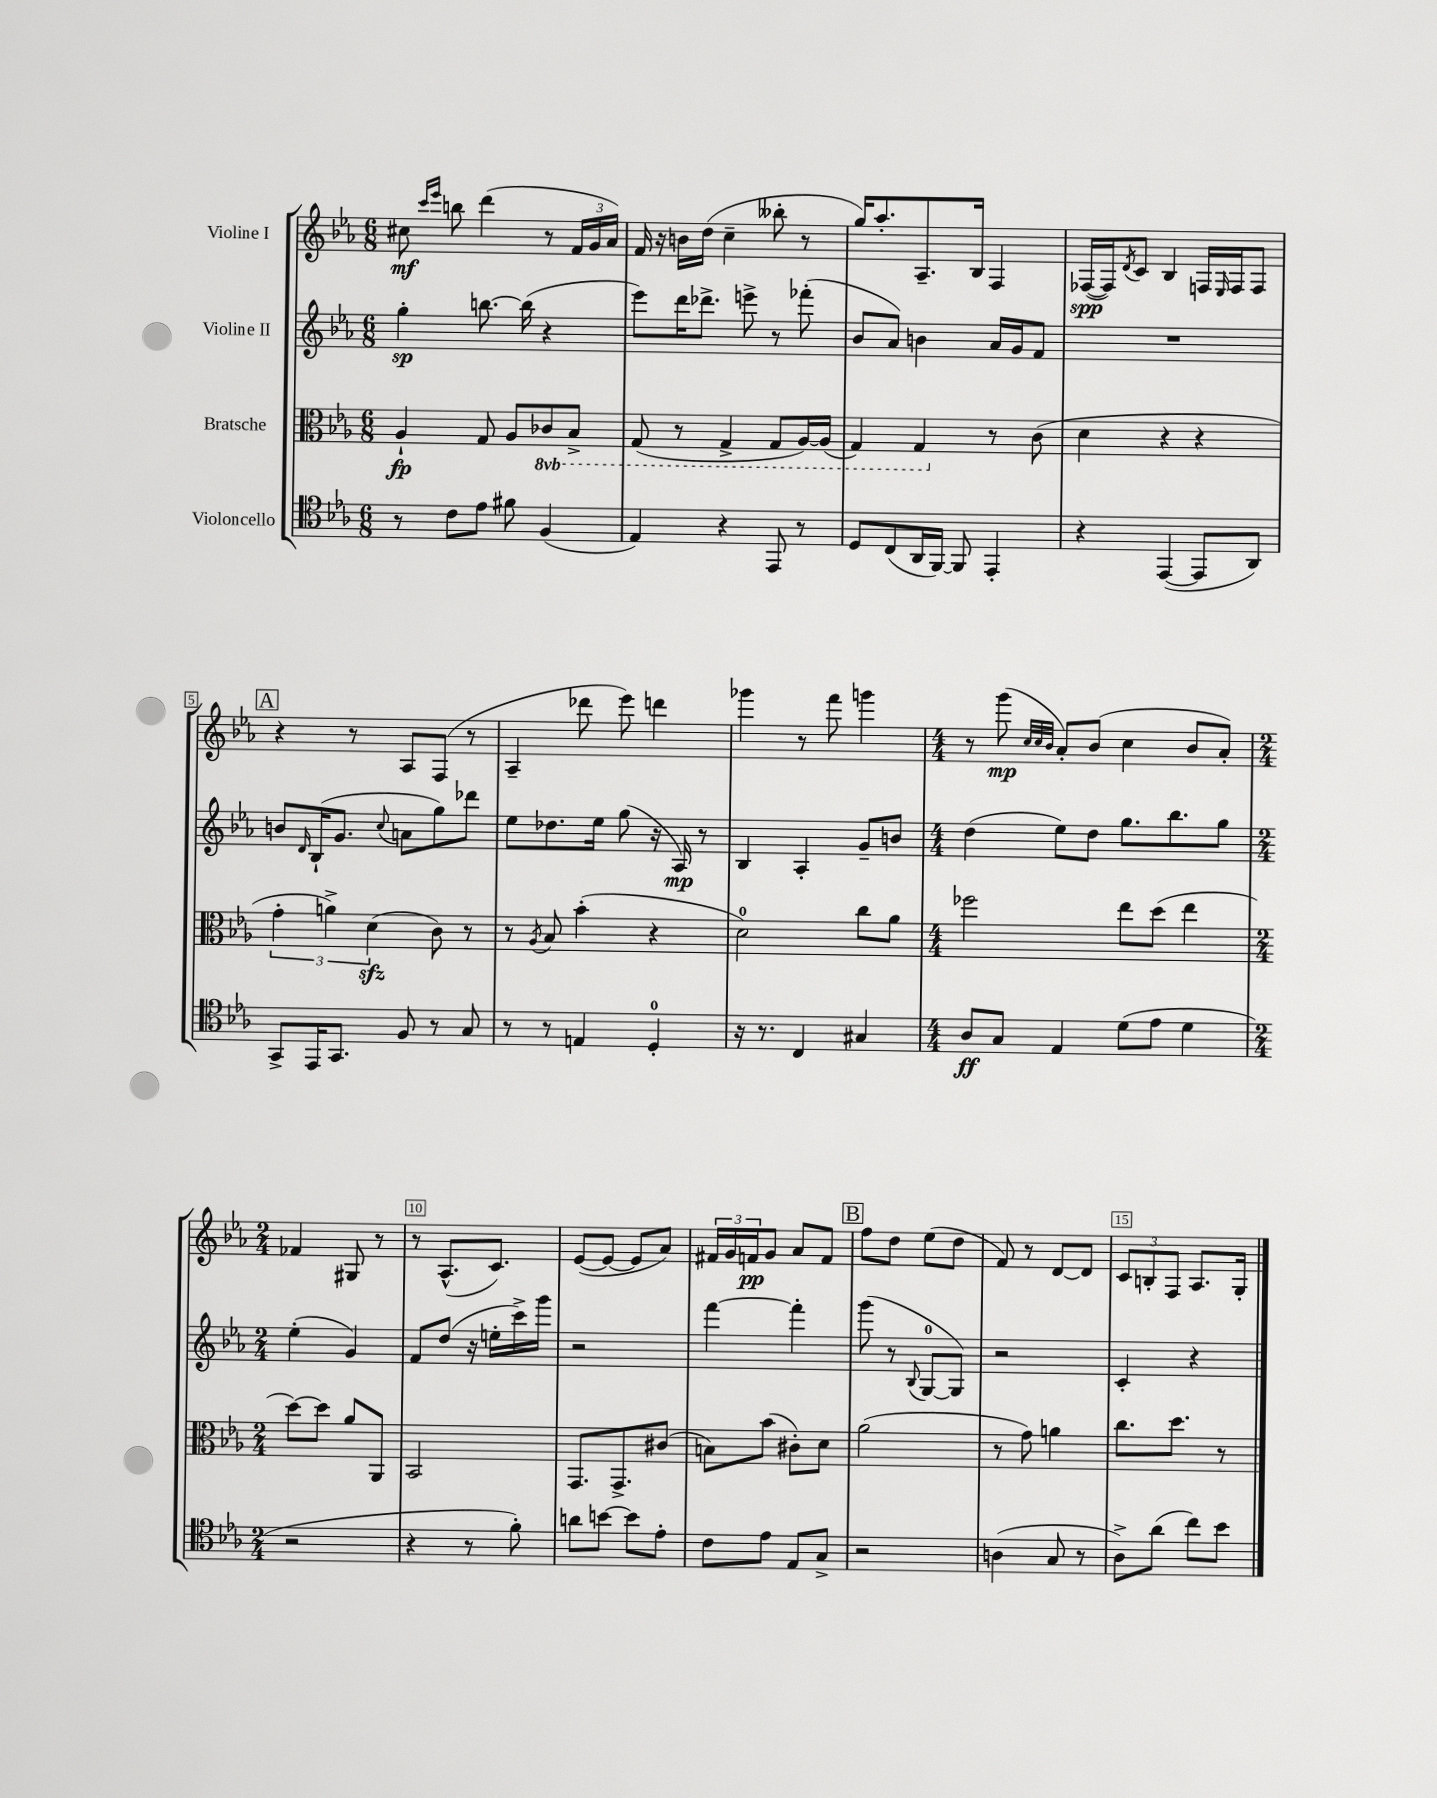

**kern	**dynam	**kern	**dynam	**kern	**dynam	**kern	**dynam
*part4	*part4	*part3	*part3	*part2	*part2	*part1	*part1
*staff4	*staff4	*staff3	*staff3	*staff2	*staff2	*staff1	*staff1
*I"Violoncello	*	*I"Bratsche	*	*I"Violine II	*	*I"Violine I	*
*clefC4	*	*clefC3	*	*clefG2	*	*clefG2	*
*k[b-e-a-]	*	*k[b-e-a-]	*	*k[b-e-a-]	*	*k[b-e-a-]	*
*M6/8	*	*M6/8	*	*M6/8	*	*M6/8	*
=1	=1	=1	=1	=1	=1	=1	=1
8r	.	4A-`/	fp	4gg'\	sp	8cc#X\	mf
.	.	.	.	.	.	16qqccc/LL	.
.	.	.	.	.	.	16qqeee-/JJ	.
8c\L	.	.	.	.	.	8bbn\	.
8e-\J	.	8G/	.	[8.bbn\	.	(4ddd\	.
8f#X\	.	8A-/L	.	.	.	.	.
.	.	.	.	(16bb\]	.	.	.
*	*	*8ba	*	*	*	*	*
(4F/	.	8C-X/	.	4r	.	8r	.
.	.	8BB-^/J	.	.	.	24f/LL	.
.	.	.	.	.	.	24g/	.
.	.	.	.	.	.	24a-/JJ)	.
=2	=2	=2	=2	=2	=2	=2	=2
4E-/)	.	(8GG/	.	8eee-\L)	.	16f/	.
.	.	.	.	.	.	16r	.
.	.	8r	.	16ddd\K	.	16bn\LL	.
.	.	.	.	8.ddd-X^\J	.	(16dd\JJ	.
4r	.	4GG^/	.	.	.	4cc~\	.
.	.	.	.	8eeen^\	.	.	.
8EE-/	.	8GG/L	.	8r	.	8bb--X'\	.
8r	.	[16AA-/L)	.	(8fff-X'\	.	8r	.
.	.	(16AA-/JJ]	.	.	.	.	.
=3	=3	=3	=3	=3	=3	=3	=3
8D/L	.	4GG/)	.	8b-/L	.	16gg/KL)	.
.	.	.	.	.	.	8.aa-'/	.
(8C/	.	.	.	8a-/J)	.	.	.
16AA-/L	.	4GG/	.	4bn\	.	8.A-~/	.
[16FF/JJ)	.	.	.	.	.	.	.
8FF/]	.	.	.	.	.	.	.
.	.	.	.	.	.	16B-/Jk	.
*	*	*X8ba	*	*	*	*	*
4EE-'/	.	8r	.	16a-/LL	.	4F/	.
.	.	.	.	16g/J	.	.	.
.	.	(8c\	.	8f/J	.	.	.
=4	=4	=4	=4	=4	=4	=4	=4
4r	.	4d\	.	2.r	.	([16F-X/LL	spp
.	.	.	.	.	.	16F-/J])	.
.	.	.	.	.	.	8qd/	.
.	.	.	.	.	.	8c/J	.
([4EE-/	.	4r	.	.	.	4B-/	.
8EE-/L]	.	4r	.	.	.	16Fn/LL	.
.	.	.	.	.	.	16qqE-/	.
.	.	.	.	.	.	16F/J	.
8AA-/J)	.	.	.	.	.	8F/J	.
!!LO:LB:g=z
!!LO:REH:place=s1:t=A
=5	=5	=5	=5	=5	=5	=5	=5
8GG^/L	.	6g'\	.	8bn/L	.	4r	.
.	.	.	.	16qqd/	.	.	.
16EE-/K	.	.	.	(16B-`/K	.	.	.
.	.	6an^\)	.	.	.	.	.
8.GG/J	.	.	.	8.g/J	.	.	.
.	.	.	.	.	.	8r	.
.	.	(6dzz\	.	.	.	.	.
.	.	.	.	8qqcc/	.	.	.
8F/	.	.	.	8an\L	.	8A-/L	.
8r	.	8c\)	.	8gg\)	.	(8F/J	.
8G/	.	8r	.	8ddd-X\J	.	8r	.
=6	=6	=6	=6	=6	=6	=6	=6
8r	.	8r	.	8ee-\L	.	4A-~/	.
.	.	8qA-/	.	.	.	.	.
8r	.	8B-/	.	8.dd-X\	.	.	.
4En/	.	(4b-'\	.	.	.	8ddd-X\	.
.	.	.	.	16ee-\Jk	.	.	.
.	.	.	.	(8gg\	.	8eee-\)	.
4D'/	.	4r	.	16r	.	4dddn\	.
.	.	.	.	16A-/)	mp	.	.
.	.	.	.	8r	.	.	.
=7	=7	=7	=7	=7	=7	=7	=7
16r	.	2d\)	.	4B-/	.	4ggg-X\	.
8.r	.	.	.	.	.	.	.
4C/	.	.	.	4A-'/	.	8r	.
.	.	.	.	.	.	8fff\	.
4G#X/	.	8cc\L	.	8g~/L	.	4gggn\	.
.	.	8a-\J	.	8bn/J	.	.	.
=8	=8	=8	=8	=8	=8	=8	=8
*M4/4	*	*M4/4	*	*M4/4	*	*M4/4	*
8A-/L	ff	2ff-X\	.	(4dd\	.	8r	.
8G/J	.	.	.	.	.	(8ggg\	mp
.	.	.	.	.	.	32qqcc/LLL	.
.	.	.	.	.	.	32qqcc/	.
.	.	.	.	.	.	32qqb-/JJJ	.
4E-/	.	.	.	8ee-\L)	.	8a-'/L)	.
.	.	.	.	8dd\J	.	(8b-/J	.
(8d\L	.	8ee-\L	.	8.gg\L	.	4cc\	.
8e-\J	.	(8dd\J	.	.	.	.	.
.	.	.	.	8.bb-\	.	.	.
4d\	.	4ee-\	.	.	.	8b-/L	.
.	.	.	.	8gg\J	.	8a-'/J)	.
!!LO:LB:g=z
=9	=9	=9	=9	=9	=9	=9	=9
*M2/4	*	*M2/4	*	*M2/4	*	*M2/4	*
2r	.	[8dd\L)	.	(4ee-'\	.	4f-X/	.
.	.	8dd\J]	.	.	.	.	.
.	.	8a-/L	.	4g/)	.	8G#X/	.
.	.	8AA-/J	.	.	.	8r	.
=10	=10	=10	=10	=10	=10	=10	=10
4r	.	2BB-/	.	8f/L	.	8r	.
.	.	.	.	(8dd/J	.	(8.A-^^/L	.
8r	.	.	.	16r	.	.	.
.	.	.	.	16een'\LL	.	8.c/J)	.
8f'\)	.	.	.	16ccc^\)	.	.	.
.	.	.	.	16ggg\JJ	.	.	.
=11	=11	=11	=11	=11	=11	=11	=11
8an\L	.	8.GG/L	.	2r	.	([8e-/L	.
[8bn\J	.	.	.	.	.	8e-/J_	.
.	.	8.GG^/	.	.	.	.	.
8b\L]	.	.	.	.	.	8e-/L]	.
8e-'\J	.	(8c#X/J	.	.	.	8a-/J)	.
=12	=12	=12	=12	=12	=12	=12	=12
8c\L	.	8Bn\L)	.	[4fff\	.	24f#X/LL	.
.	.	.	.	.	.	24g/	.
.	.	.	.	.	.	24fn/J	pp
8e-\J	.	(8b-\J	.	.	.	8g/J	.
8E-/L	.	8c#X'\L)	.	4fff'\]	.	8a-/L	.
8G^/J	.	8d\J	.	.	.	8f/J	.
!!LO:REH:place=s1:t=B
=13	=13	=13	=13	=13	=13	=13	=13
2r	.	(2a-\	.	(8ggg\	.	8ff\L	.
.	.	.	.	8r	.	8dd\J	.
.	.	.	.	8qqB-/	.	.	.
.	.	.	.	[8G/L	.	(8ee-\L	.
.	.	.	.	8G/J])	.	8dd\J	.
=14	=14	=14	=14	=14	=14	=14	=14
(4An\	.	8r	.	2r	.	8f/)	.
.	.	8g\)	.	.	.	8r	.
8G/	.	4an\	.	.	.	[8d/L	.
8r	.	.	.	.	.	8d/J]	.
=15	=15	=15	=15	=15	=15	=15	=15
8A-^\L)	.	8.cc\L	.	4c'/	.	12c/L	.
.	.	.	.	.	.	12Bn'/	.
(8a-\J	.	.	.	.	.	.	.
.	.	.	.	.	.	12F/J	.
.	.	8.dd\J	.	.	.	.	.
8cc\L)	.	.	.	4r	.	8.A-/L	.
8b-\J	.	8r	.	.	.	.	.
.	.	.	.	.	.	16G'/Jk	.
==	==	==	==	==	==	==	==
*-	*-	*-	*-	*-	*-	*-	*-
